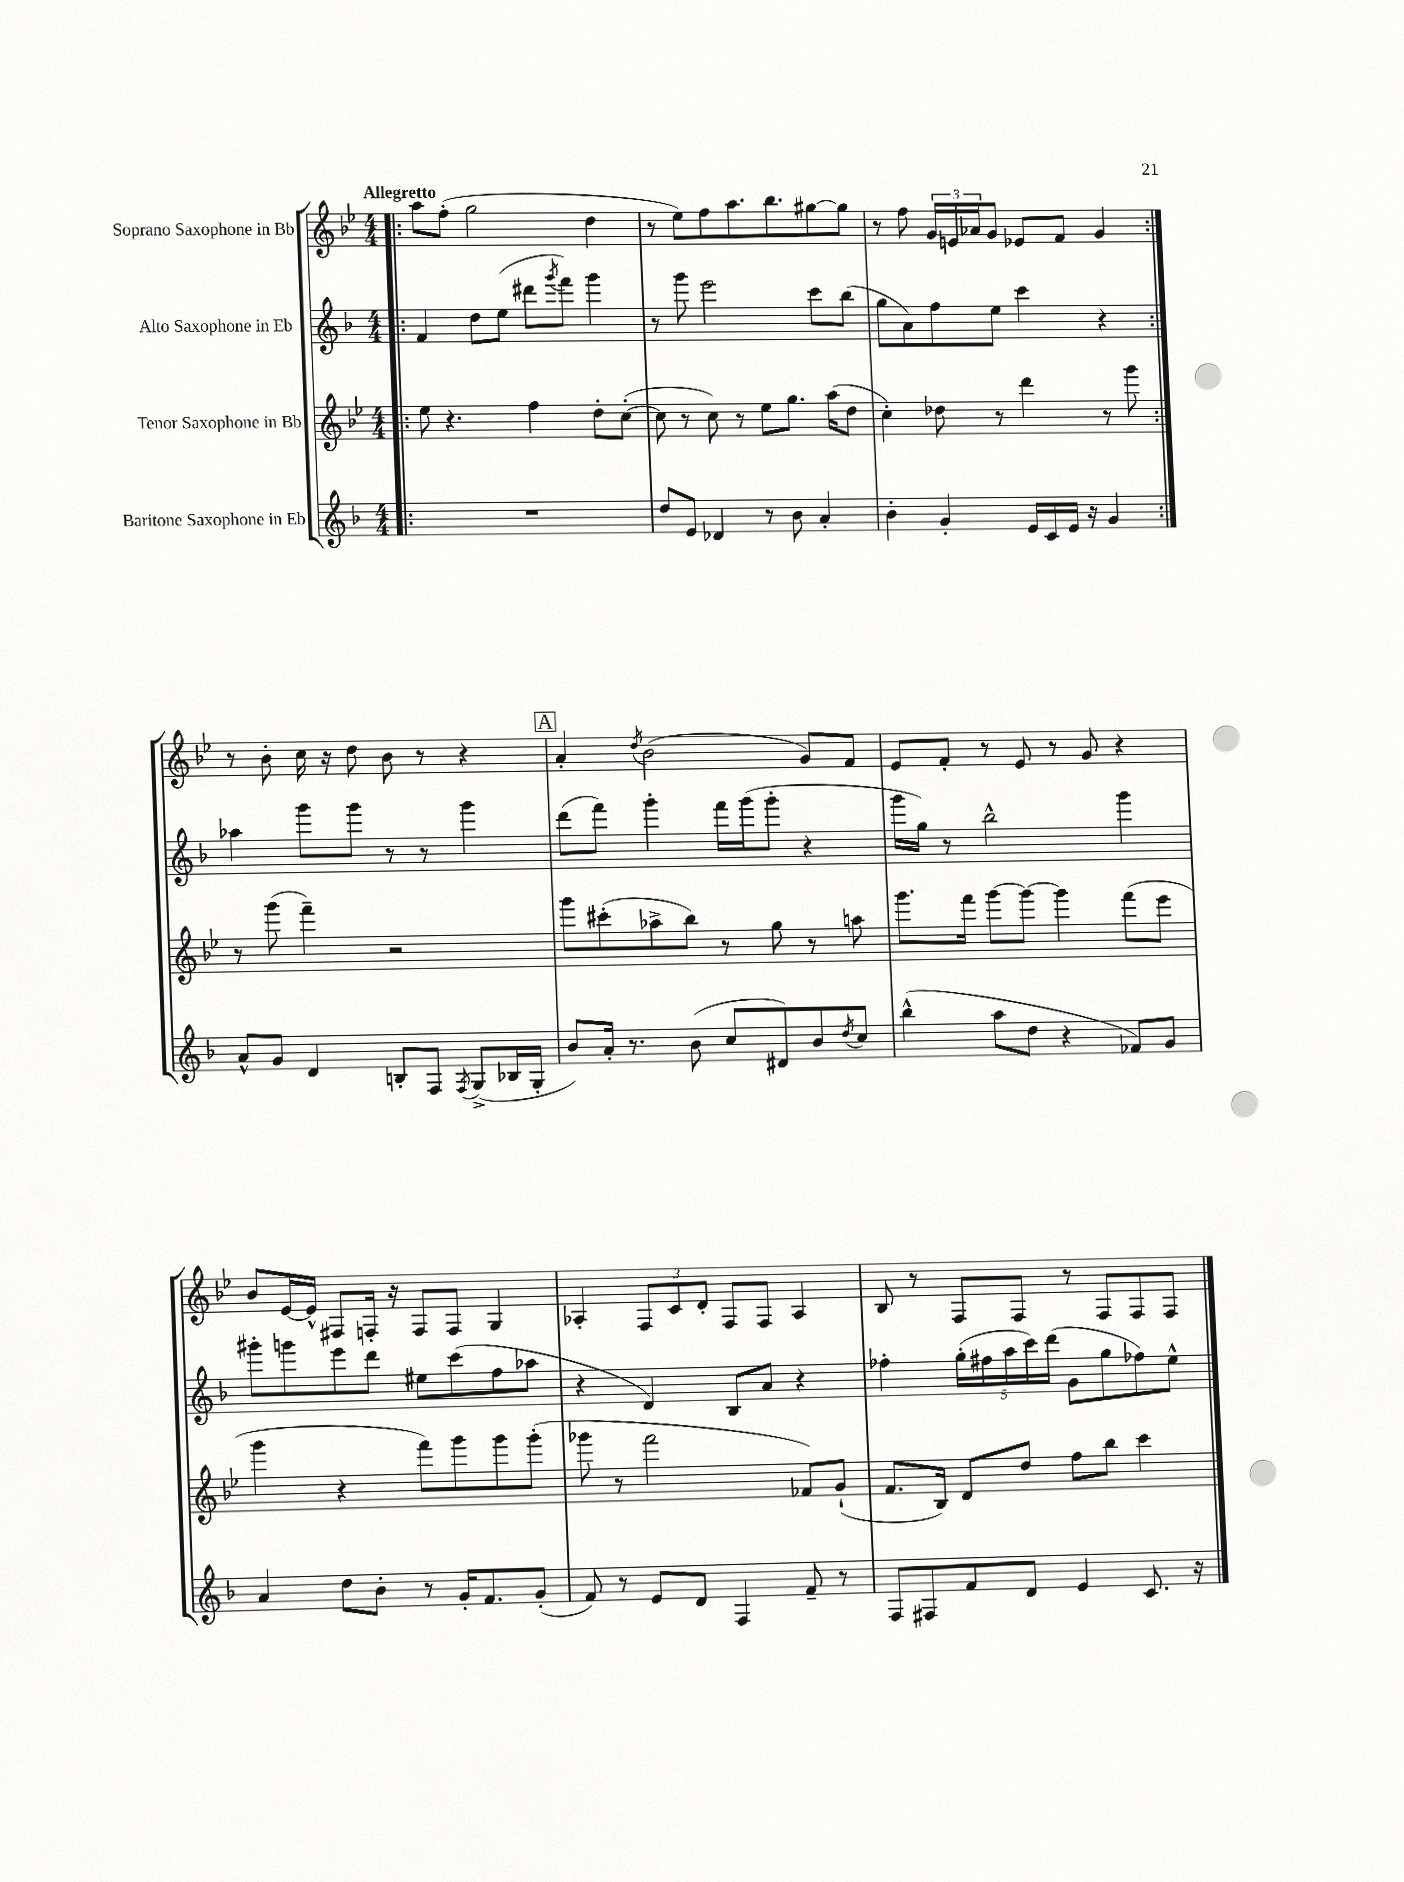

**kern	**kern	**kern	**kern
*staff4	*staff3	*staff2	*staff1
*clefG2	*clefG2	*clefG2	*clefG2
*k[b-]	*k[b-e-]	*k[b-]	*k[b-e-]
*M4/4	*M4/4	*M4/4	*M4/4
=!|:	=!|:	=!|:	=!|:
1r	8ee-	4f	8aa
.	4.r	.	(8ff'
.	.	8dd	2gg
.	.	(8ee	.
.	4ff	8ddd#	.
.	.	8qggg	.
.	.	8fff)	.
.	8dd'	4ggg	4dd
.	([8cc'	.	.
=	=	=	=
8dd	8cc]	8r	8r
8e	8r	8ggg	8ee-)
4d-	8cc)	2eee	8ff
.	8r	.	8.aa
8r	8ee-	.	.
.	.	.	8.bb-
8b-	8.gg	.	.
4a'	.	8ccc	[8gg#
.	(16aa	.	.
.	8dd	(8bb-	8gg#]
=	=	=	=
4b-'	4cc')	8gg	8r
.	.	8a)	8ff
4g'	8dd-	8ff	24g
.	.	.	24e
.	.	.	24a-
.	8r	8ee	8g
16e	4ddd	4ccc	8e-
16c	.	.	.
16e	.	.	8f
16r	.	.	.
4g	8r	4r	4g
.	8ggg	.	.
=:|!	=:|!	=:|!	=:|!
8a^^	8r	4aa-	8r
8g	(8ggg	.	8b-'
4d	4fff~)	8ggg	16cc
.	.	.	16r
.	.	8ggg	8dd
8B'	2r	8r	8b-
8F	.	8r	8r
8qF	.	.	.
(8G^	.	4ggg	4r
16B-	.	.	.
16G'	.	.	.
=	=	=	=
8b-)	8ggg	(8ddd	4a'
16a'	(8ccc#'	8fff)	.
8.r	.	.	.
.	.	.	8qdd
.	8aa-^	4ggg'	(2b-
(8b-	8bb-)	.	.
8cc	8r	16fff	.
.	.	(16ggg	.
8d#)	8gg	8ggg'	.
8b-	8r	4r	8g)
8qdd	.	.	.
8cc	8aa	.	8f
=	=	=	=
(4bb-^^	8.ggg	16ggg	8e-
.	.	16gg)	.
.	.	8r	8f'
.	16fff	.	.
8aa	[8ggg	2bb-^^	8r
8dd	8ggg_	.	8e-
4r	4ggg]	.	8r
.	.	.	8g
8f-)	(8fff	4ggg	4r
8g	8eee-	.	.
=	=	=	=
4a	4ggg	8ggg#'	8b-
.	.	8ggg	[16e-
.	.	.	16e-^^]
8dd	4r	8eee	8F#
8b-'	.	8ddd	16F'
.	.	.	16r
8r	8fff)	8ee#	8F
16g'	8ggg	(8ccc	8F
8.f	.	.	.
.	8ggg	8ff	4G
(8g'	(8ggg'	8aa-	.
=	=	=	=
8f)	8ggg-	4r	4A-'
8r	8r	.	.
8e	2fff	4d)	12F
.	.	.	12c
8d	.	.	.
.	.	.	12d'
4F	.	8B-	8F
.	.	8a	8F
8f~	8f-)	4r	4A-
8r	(8g`	.	.
=	=	=	=
8F	8.f	4ff-'	8B-
8F#	.	.	8r
.	16B-)	.	.
8f	8d	(20gg'	8F
.	.	20ff#	.
.	.	20aa	.
8d	8dd	.	8F
.	.	20ccc)	.
.	.	(20ddd	.
4e	8ff	8g	8r
.	8bb-	8gg	8F
8.c	4ccc	8ff-)	8F
.	.	8ee^^	8F
16r	.	.	.
==	==	==	==
*-	*-	*-	*-
